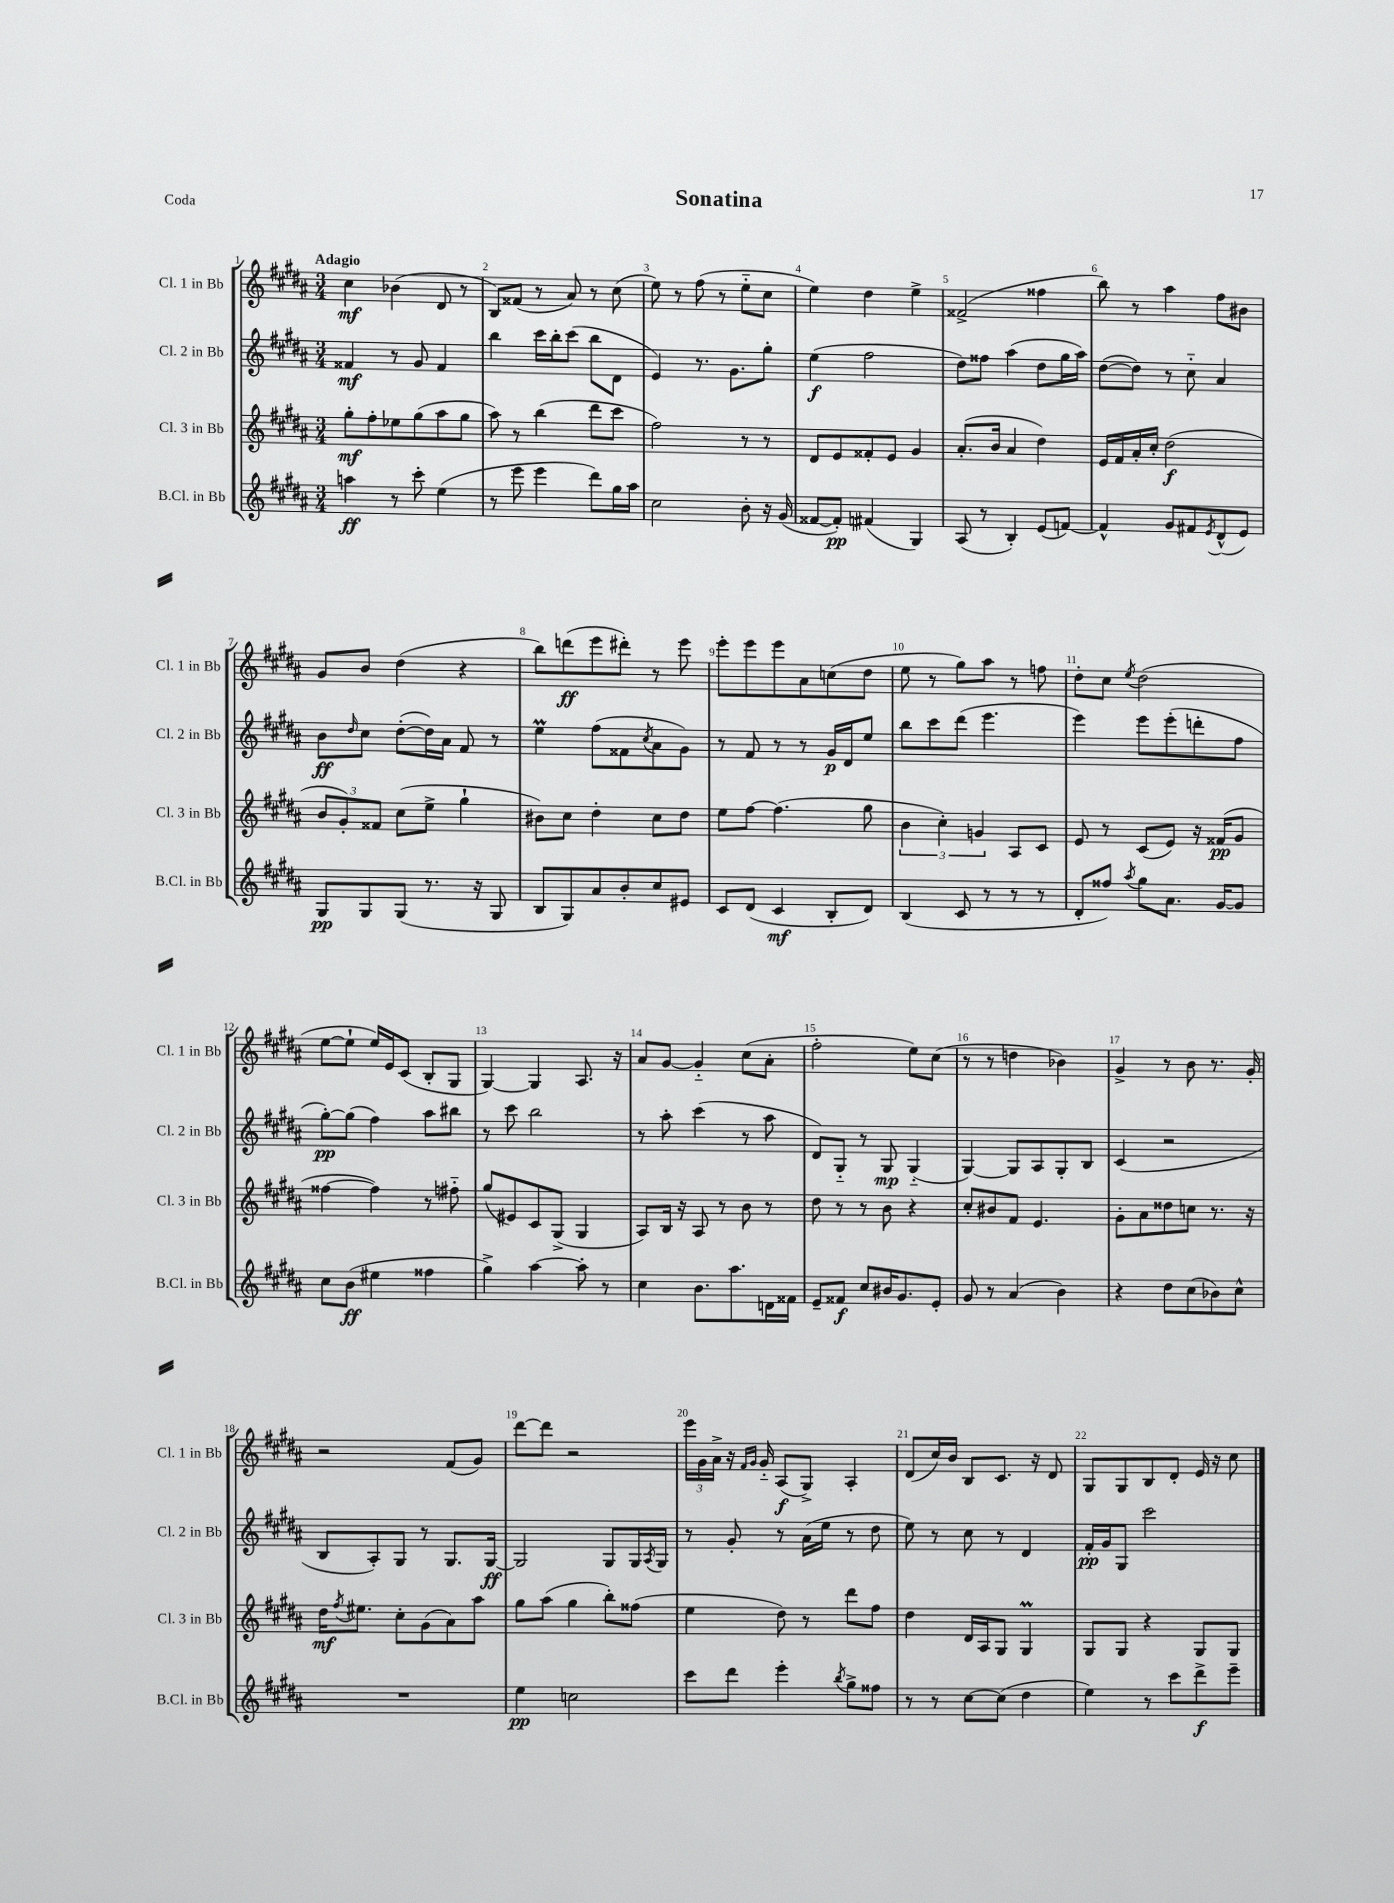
\header { title = "Sonatina" piece = "Coda" }
<<
\new StaffGroup <<
\new Staff = "s0" \with { instrumentName = "Cl. 1 in Bb" shortInstrumentName = "Cl. 1 in Bb" } {
    \clef treble \key b \major \numericTimeSignature \time 3/4 \tempo "Adagio"
    cis''4\mf bes'4( dis'8 r8 |
    b8) fisis'8( r8 ais'8) r8 cis''8( |
    e''8) r8 fis''8( r8 e''8-_ cis''8 |
    e''4) dis''4 e''4-> |
    fisis'2->( fisis''4 |
    b''8) r8 ais''4 fis''8 bis'8 |
    gis'8 b'8 dis''4( r4 |
    b''8) d'''8\ff( e'''8 dis'''8-.) r8 e'''8 |
    e'''8-. e'''8 e'''8 ais'8 c''8( dis''8 |
    e''8 r8 gis''8) ais''8 r8 f''8 |
    dis''8-. cis''8 \acciaccatura { e''8 } dis''2( |
    e''8~ e''8-! e''16) e'16 cis'8( b8-. gis8 |
    gis4~) gis4 ais8. r16 |
    ais'8 gis'8~ gis'4-_ cis''8( ais'8-. |
    fis''2-. e''8) cis''8( |
    r8 r8 d''4 bes'4) |
    gis'4-> r8 b'8 r8. gis'16-. |
    r2 fis'8( gis'8) |
    dis'''8~ dis'''8 r2 |
    \tuplet 3/2 { e'''16 gis'16 ais'16-> } r16 \grace { fis'16 gis'16 } gis'16-_ ais8\f( gis8->) ais4-. |
    dis'8( cis''16) b'16 b8 cis'8. r16 dis'8 |
    gis8 gis8 b8 dis'8-. e'16 r16 cis''8 \bar "|." |
}
\new Staff = "s1" \with { instrumentName = "Cl. 2 in Bb" shortInstrumentName = "Cl. 2 in Bb" } {
    \clef treble \key b \major \numericTimeSignature \time 3/4
    fisis'4\mf r8 gis'8 fisis'4 |
    b''4 cis'''16 b''16-. cis'''8( b''8 dis'8 |
    e'4) r8. gis'8. gis''8-. |
    e''4\f( fis''2 |
    dis''8) fisis''8 ais''4( dis''8 gis''16 ais''16) |
    dis''8~( dis''8) r8 cis''8-_ ais'4 |
    b'8\ff \grace { dis''16 } cis''8 dis''8~-.( dis''16) ais'16 fis'8 r8 |
    e''4\prall fis''8( fisis'8 \acciaccatura { cis''8 } ais'8 gis'8) |
    r8 fis'8 r8 r8 gis'16\p dis'16 e''8 |
    b''8 cis'''8 dis'''8( e'''4. |
    e'''4) e'''8 e'''8-.( d'''8-. fis''8 |
    gis''8~-.\pp) gis''8( fis''4) ais''8 bis''8 |
    r8 cis'''8 b''2 |
    r8 ais''8-. cis'''4( r8 ais''8 |
    dis'8) gis8-_ r8 gis8\mp gis4-_( |
    gis4~) gis8 ais8 gis8-. b8 |
    cis'4( r2 |
    b8 ais8-.) gis8 r8 gis8. gis16~\ff |
    gis2 gis8 gis16 \acciaccatura { ais8 } gis16 |
    r8 gis'8-. r8 ais'16( e''16 r8 dis''8 |
    e''8) r8 cis''8 r8 dis'4 |
    fis'16-.\pp gis'16 gis8 cis'''2 \bar "|." |
}
\new Staff = "s2" \with { instrumentName = "Cl. 3 in Bb" shortInstrumentName = "Cl. 3 in Bb" } {
    \clef treble \key b \major \numericTimeSignature \time 3/4
    gis''8-.\mf fis''8-. ees''8 gis''8( ais''8 gis''8 |
    ais''8) r8 b''4( dis'''8 cis'''8 |
    fis''2) r8 r8 |
    dis'8 e'8 fisis'8-. e'8 gis'4 |
    ais'8.-.( b'16 ais'4 dis''4) |
    e'16 fis'16 ais'16-. cis''16-. dis''2\f( |
    \tuplet 3/2 { b'8 gis'8-.) fisis'8 } cis''8( e''8-> gis''4-! |
    bis'8) cis''8 dis''4-. cis''8 dis''8 |
    e''8 fis''8~ fis''4.( gis''8 |
    \tuplet 3/2 { b'4 cis''4-.) g'4 } ais8 cis'8 |
    e'8 r8 cis'8( e'8) r16 fisis'16\pp( gis'8 |
    fisis''4~ fisis''4) r8 fis''8-_ |
    gis''8( eis'8) cis'8 gis8->( gis4 |
    ais8) b16 r16 ais8 r8 b'8 r8 |
    dis''8 r8 r8 b'8 r4 |
    cis''8-. bis'8 fis'8 e'4. |
    gis'8-. ais'8 disis''8 c''8 r8. r16 |
    dis''16\mf \acciaccatura { fis''8 } eis''8. cis''8-. gis'8( ais'8) ais''8 |
    gis''8 ais''8( gis''4 b''8-.) fisis''8( |
    e''4 dis''8) r8 dis'''8 fis''8 |
    dis''4 dis'16 ais16 gis8 gis4\prall |
    gis8 gis8 r4 gis8 gis8 \bar "|." |
}
\new Staff = "s3" \with { instrumentName = "B.Cl. in Bb" shortInstrumentName = "B.Cl. in Bb" } {
    \clef treble \key b \major \numericTimeSignature \time 3/4
    a''4\ff r8 cis'''8-. e''4( |
    r8 e'''8 e'''4 dis'''8) gis''16 ais''16 |
    cis''2 b'8-. r16 gis'16( |
    fisis'8~ fisis'8-.\pp) fis'4( gis4) |
    ais8( r8 b4-.) e'8( f'8~) |
    f'4-^ gis'8 fis'8 \acciaccatura { e'8 } dis'8-^( e'8) |
    gis8\pp gis8 gis8( r8. r16 gis8 |
    b8 gis8) ais'8 b'8-. cis''8 eis'8 |
    cis'8 dis'8( cis'4\mf b8-. dis'8) |
    b4( cis'8 r8 r8 r8 |
    dis'8-. fisis''8) \acciaccatura { ais''8 } gis''8 ais'8. gis'16~ gis'8 |
    cis''8 b'8\ff( eis''4 fisis''4 |
    gis''4->) ais''4~ ais''8-. r8 |
    cis''4 b'8. ais''8. d'16 fisis'16 |
    e'8-- fisis'8\f cis''8 bis'16 gis'8. e'8-. |
    gis'8 r8 ais'4( b'4) |
    r4 dis''8 cis''8( bes'8) cis''8-^ |
    R2. |
    e''4\pp c''2 |
    cis'''8 dis'''8 e'''4-. \acciaccatura { b''8 } gis''8-> fisis''8 |
    r8 r8 cis''8~ cis''8( dis''4 |
    e''4) r8 cis'''8 dis'''8->\f e'''8-- \bar "|." |
}
>>
>>
\layout { \context { \Score \override BarNumber.break-visibility = ##(#f #t #t) barNumberVisibility = #all-bar-numbers-visible } }
